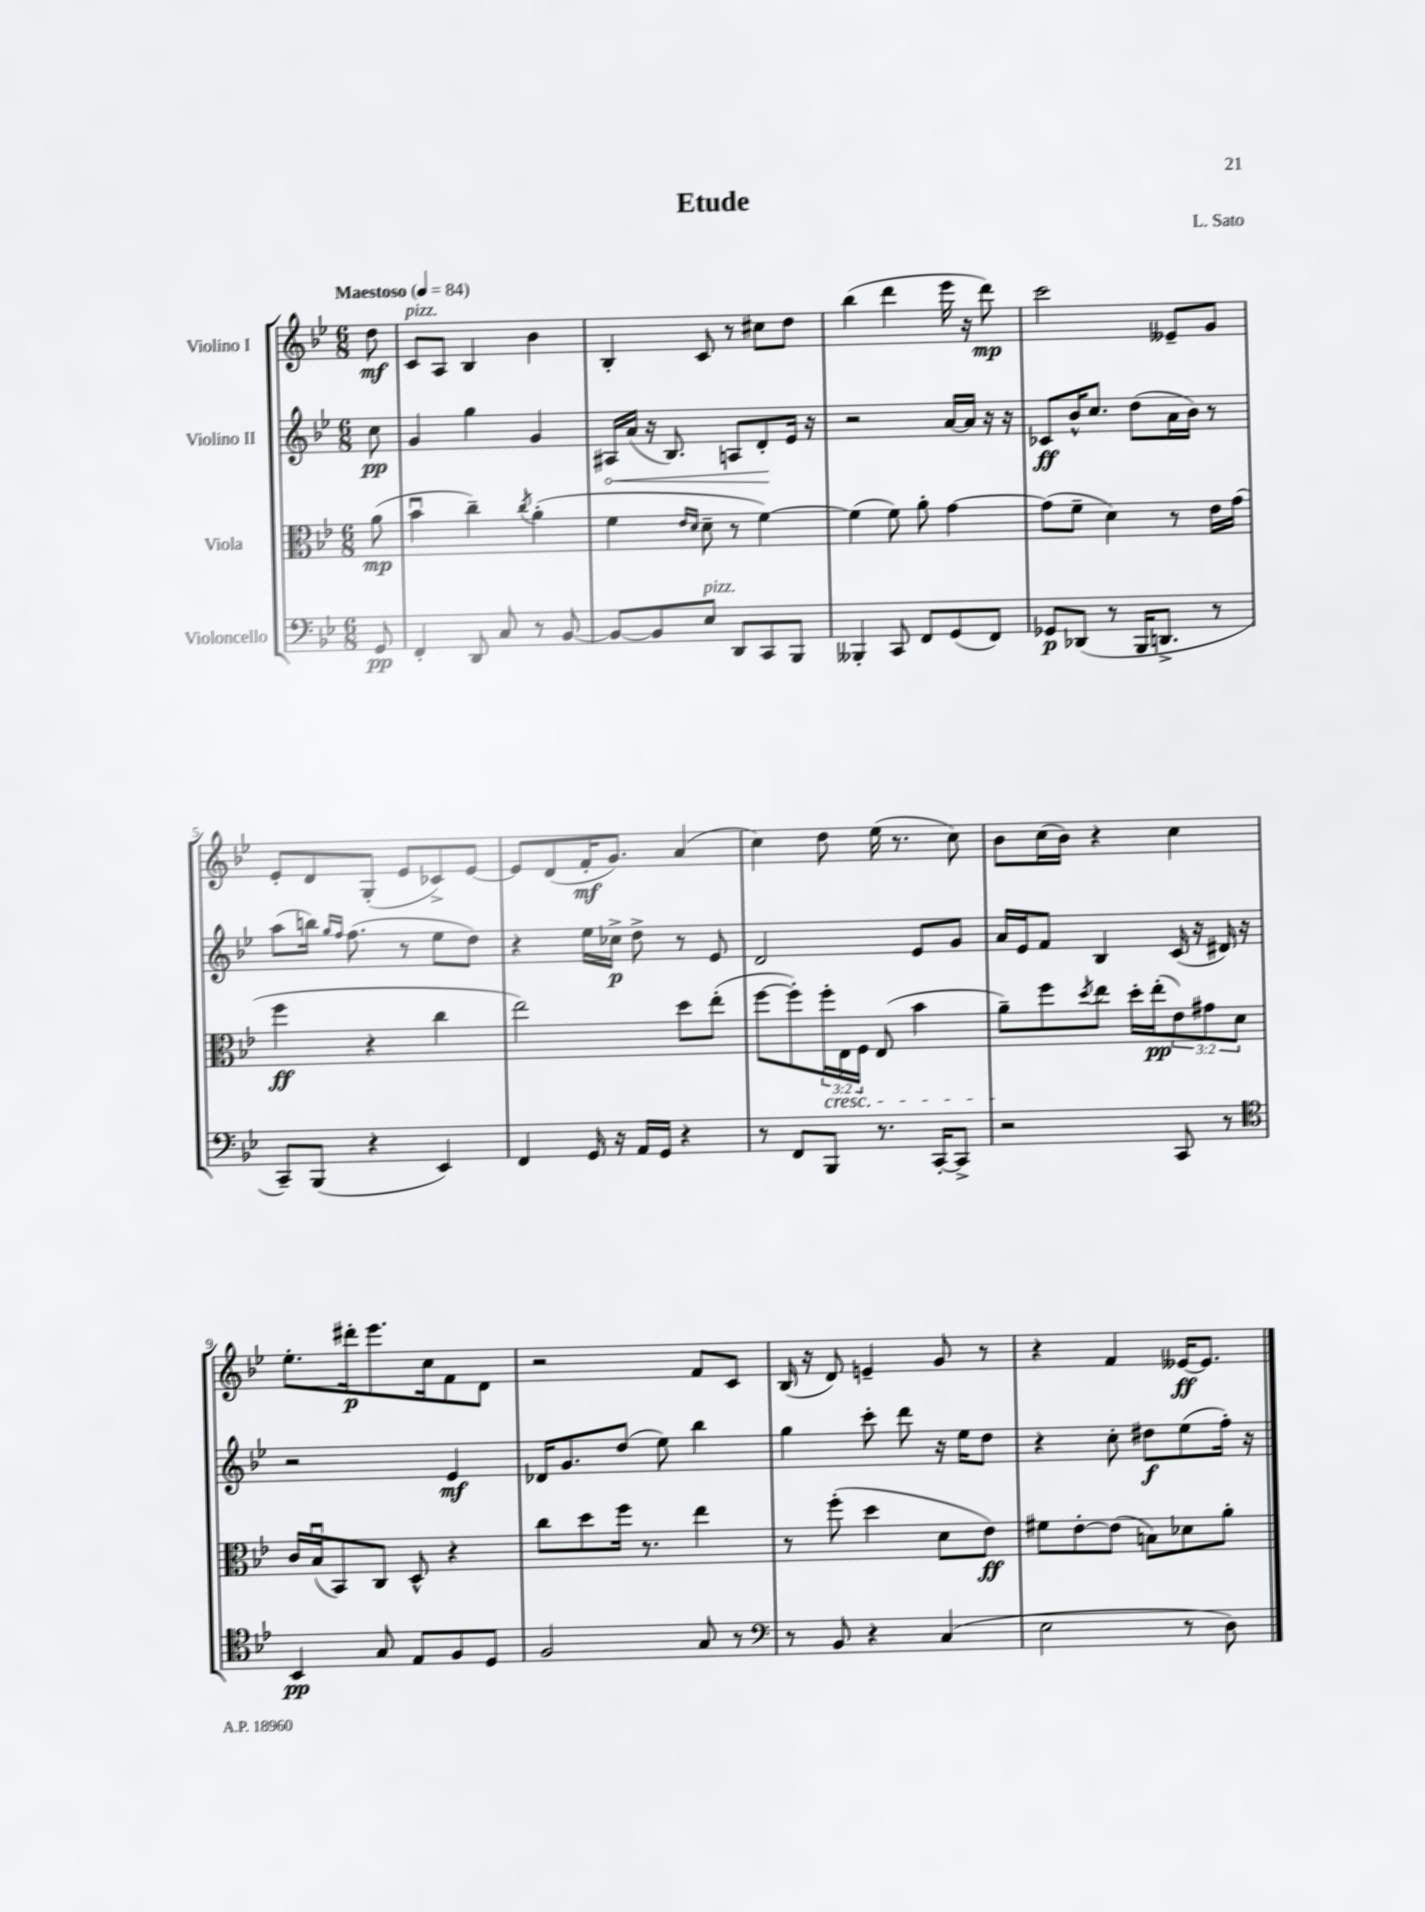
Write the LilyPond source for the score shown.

\header { title = "Etude" composer = "L. Sato" }
<<
\new StaffGroup <<
\new Staff = "s0" \with { instrumentName = "Violino I" } {
    \clef treble \key bes \major \numericTimeSignature \time 6/8 \partial 8 \tempo "Maestoso" 4 = 84
    d''8\mf |
    c'8^\markup { \italic "pizz." } a8 bes4 bes'4 |
    bes4-. c'8 r8 cis''8 d''8 |
    bes''4( d'''4 ees'''16 r16 d'''8\mp) |
    c'''2 eeses'8-- g'8 |
    ees'8-. d'8 g8-.( ees'8 ces'8->) ees'8~ |
    ees'8 d'8( f'16-.\mf g'8.) a'4( |
    c''4) d''8 ees''16( r8. c''8) |
    bes'8 c''16( bes'16) r4 c''4 |
    ees''8.-. dis'''16-.\p ees'''8. c''16 f'8 d'8 |
    r2 f'8 c'8 |
    bes16( r16 d'8) e'4-- g'8 r8 |
    r4 f'4 eeses'16~\ff eeses'8. \bar "|." |
}
\new Staff = "s1" \with { instrumentName = "Violino II" } {
    \clef treble \key bes \major \numericTimeSignature \time 6/8 \partial 8
    c''8\pp |
    g'4 g''4 g'4 |
    \once \override Hairpin.circled-tip = ##t ais16\< a'16( r16 bes8.) a8 d'8-.\! ees'16 r16 |
    r2 a'16~ a'16 r16 r16 |
    ces'8\ff bes'16-^ c''8. d''8( a'16 bes'16) r8 |
    a''8( b''16) \grace { g''16 f''16 } f''8.( r8 ees''8 d''8) |
    r4 ees''16 ces''16->\p d''8-> r8 ees'8 |
    d'2 ees'8 g'8 |
    a'16 ees'16 f'8 bes4 c'16( r16 dis'16) r16 |
    r2 ees'4\mf |
    des'16 g'8. d''8( ees''8) bes''4 |
    g''4 c'''8-. d'''8 r16 ees''16 d''8 |
    r4 c''8-. dis''8\f ees''8( f''16-.) r16 \bar "|." |
}
\new Staff = "s2" \with { instrumentName = "Viola" } {
    \clef alto \key bes \major \numericTimeSignature \time 6/8 \override Staff.TupletNumber.text = #tuplet-number::calc-fraction-text \partial 8
    a'8\mp( |
    bes'4\downbow c''4--) \acciaccatura { c''8 } a'4-.( |
    f'4 \grace { ees'16 d'16 } d'8-- r8 f'4~) |
    f'4( f'8) a'8-. g'4~ |
    g'8( f'8-- d'4) r8 ees'16 g'16( |
    f''4\ff r4 c''4 |
    ees''2) d''8 ees''8-.( |
    f''8~ f''8-.) \tuplet 3/2 { f''16-.\cresc ees16 f16 } ees8( bes'4 |
    a'8--\!) f''8 \acciaccatura { d''8 } ees''8 d''16-. ees''16-.\pp( \tuplet 3/2 { ees'8) gis'8 d'8 } |
    c'16 bes16\downbow( bes,8) c8 d8-^ r4 |
    c''8 d''8 f''16 r8. ees''4 |
    r8 f''8-.( d''4 d'8 ees'8\ff) |
    fis'8 ees'8~-. ees'8( b8) des'8 a'8-. \bar "|." |
}
\new Staff = "s3" \with { instrumentName = "Violoncello" } {
    \clef bass \key bes \major \numericTimeSignature \time 6/8 \partial 8
    g,8\pp |
    f,4-. d,8 c8 r8 bes,8~ |
    bes,8~ bes,8 ees8^\markup { \italic "pizz." } d,8 c,8 bes,,8 |
    beses,,4-. c,8 f,8 g,8( f,8) |
    ges,8\p des,8( r8 bes,,16 d,8.-> r8 |
    c,8--) bes,,8( r4 ees,4) |
    f,4 g,16 r16 a,16 g,16 r4 |
    r8 f,8 bes,,8 r8. c,16~-. c,8-> |
    r2 c,8 r8 |
    \clef tenor bes,4\pp g8 ees8 f8 d8 |
    f2 g8 r8 |
    \clef bass r8 bes,8 r4 c4( |
    ees2 r8 d8) \bar "|." |
}
>>
>>
